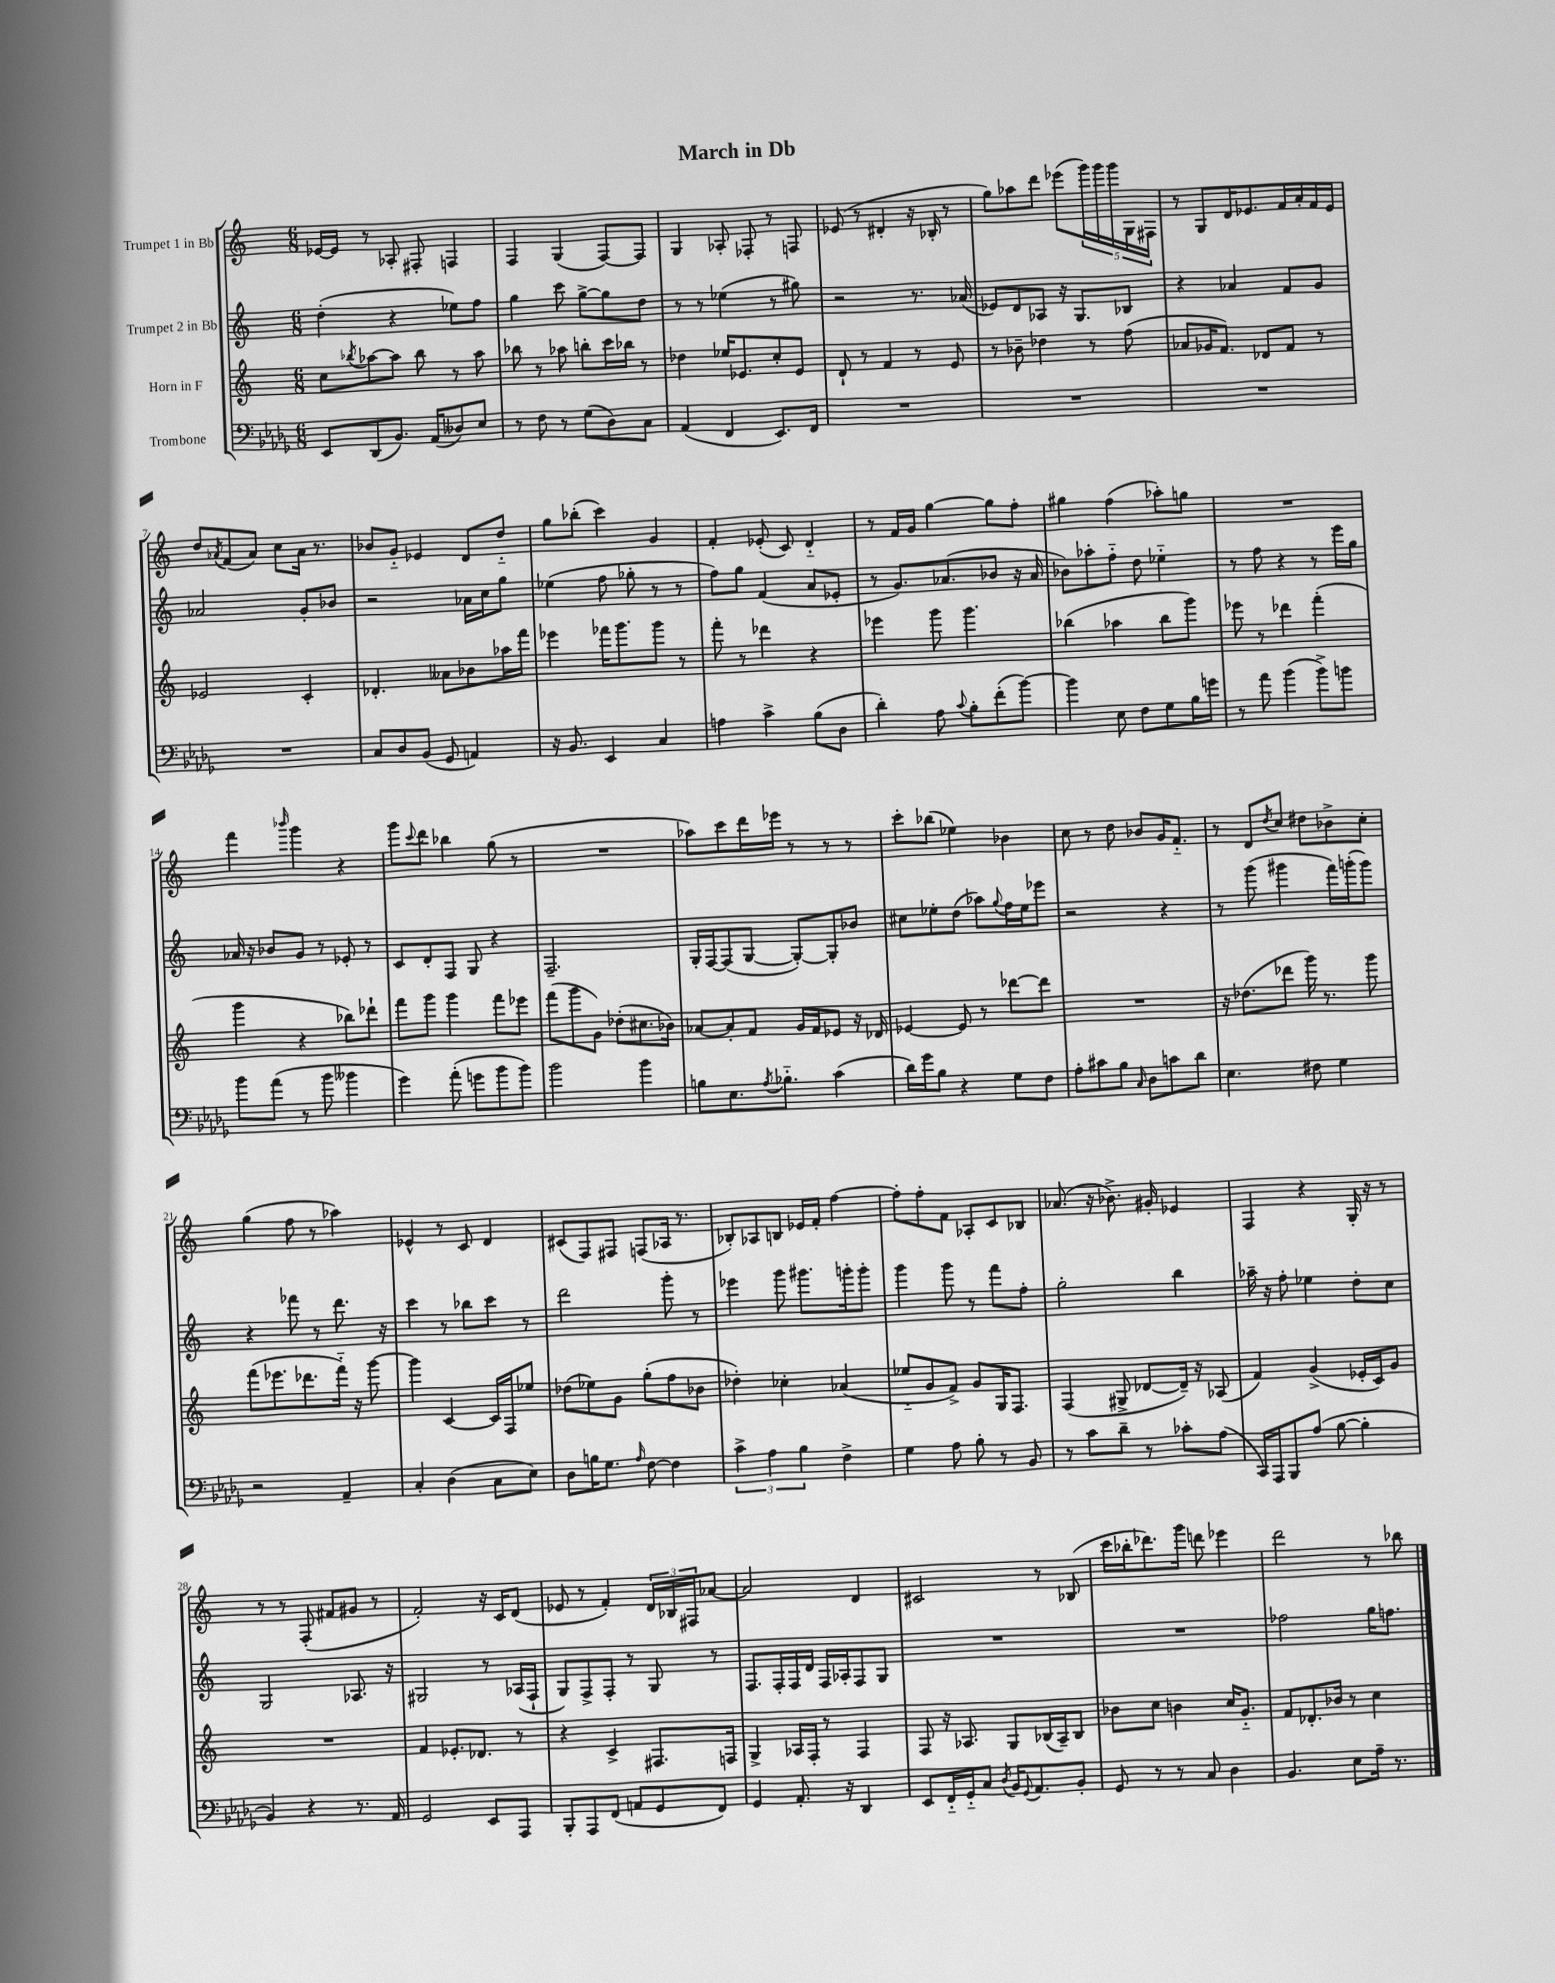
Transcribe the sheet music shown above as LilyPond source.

\header { title = "March in Db" }
<<
\new StaffGroup <<
\new Staff = "s0" \with { instrumentName = "Trumpet 1 in Bb" } {
    \clef treble \key c \major \numericTimeSignature \time 6/8
    ees'16~ ees'16 r8 aes8-. fis8-. f4 |
    f4 g4( f8~) f8 |
    g4 aes8-. fes8-. r8 f8 |
    ees'8( r8 dis'4-. r16 bes16-. r8 |
    g''8) aes''8 d'''8 ees'''8( \tuplet 5/4 { g'''16) g'''16 g'''16 g16 fis16 } |
    r8 g8 d'16 ees'8. f'16 a'16-. f'16 ees'16 |
    d''8 \acciaccatura { aes'8 } f'8( aes'8) c''8 aes'16 r8. |
    bes'8 g'8-_ ees'4 d'8 d''8-_ |
    g''8 bes''8-.( c'''4) g'4 |
    f'4-. ees'8-.( c'8) d'4-_ |
    r8 f'16 g'16 g''4~ g''8 f''8-. |
    gis''4 f''4( aes''8-.) g''8 |
    R2. |
    f'''4 \grace { bes'''16 } g'''4 r4 |
    g'''8 \appoggiatura { c'''8 } d'''8 bes''4 g''8( r8 |
    R2. |
    aes''8) c'''8 d'''16 ees'''16 r8 r8 r8 |
    c'''8-. bes''8( ees''4) bes'4 |
    c''8 r8 d''8 bes'8 g'16 f'8.-_ |
    r8 d'8 \acciaccatura { d''8 } c''8 dis''8 bes'8-> c''8-. |
    g''4( f''8 r8 aes''4) |
    ees'4-^ r8 c'8 d'4 |
    cis'8( f8) fis8 f8( aes16 r8. |
    bes8-.) aes8 b8 ees'16 f'16-. f''4~ |
    f''8-. f''8-. f'8 aes8-. c'8 bes8 |
    aes'8.( r16 bes'8.->) gis'16-. ees'4 |
    f4 r4 g16-. r16 r8 |
    r8 r8 f8-.( fis'8 gis'8 r8 |
    f'2-.) r16 c'16 d'8( |
    ees'8 r8 f'4-.) \tuplet 3/2 { d'16 bes16 fis16 } aes'8~ |
    aes'2 d'4 |
    cis'2 r8 bes8( |
    c'''16 bes''16-. des'''8.) g'''16 d'''8 ees'''4 |
    d'''2 r8 bes''8 \bar "|." |
}
\new Staff = "s1" \with { instrumentName = "Trumpet 2 in Bb" } {
    \clef treble \key c \major \numericTimeSignature \time 6/8
    d''4-.( r4 ees''8) f''8 |
    g''4 c'''8 g''8~-> g''8 d''8 |
    r8 r8 ees''4( r8 gis''8) |
    r2 r8. aes'16( |
    ees'8) d'8 aes8 r16 g8. bes8 |
    r4 aes'4 f'8 g'8 |
    aes'2 g'8-. bes'8 |
    r2 aes'16 c''16 g''8 |
    ees''4( f''8 ges''8-. r8 r8 |
    f''8) g''8 f'4( a'8 ees'8-. |
    r8 g'8.) aes'8.( bes'8 r16 aes'16 |
    bes'8) aes''8-. f''8-_ d''8 ees''4-_ |
    r8 f''8 r4 r8 e'''16 g''16 |
    aes'16 r16 bes'8 g'8 r8 ees'8-. r8 |
    c'8 d'8-. f8 g8 r4 |
    f2.-- |
    g16-. f16~ f8( g8~ g8~-.) g8-. bes'8 |
    cis''8 ees''8-. d''8( aes''8) \appoggiatura { g''8 } f''16 ees''16 ees'''8 |
    r2 r4 |
    r8 g'''8( gis'''4 f'''16) g'''16-.( g'''8) |
    r4 fes'''8 r8 d'''8. r16 |
    c'''4 r8 bes''8 c'''8 r8 |
    d'''2 g'''8-. r8 |
    ees'''4 g'''8 gis'''8. g'''16-. g'''8-. |
    g'''4 g'''8 r8 f'''8 f''8-. |
    g''2-. b''4 |
    aes''16-- r16 f''8-. ees''4 d''8-. c''8 |
    g2 aes8. r16 |
    gis2 r8 aes16( f16-! |
    g8) f8-> f8-. r8 g8 r8 |
    f8. f16-. f16 d'16 f16 aes16-. f8 g8 |
    R2. |
    R2. |
    fes''2 g''16 f''8. \bar "|." |
}
\new Staff = "s2" \with { instrumentName = "Horn in F" } {
    \clef treble \key c \major \numericTimeSignature \time 6/8
    c''8 \acciaccatura { bes''8 } aes''8~ aes''8 bes''8 r8 aes''8 |
    bes''8 r8 aes''8 b''8-. c'''16 bes''16 r8 |
    des''4 ees''16 ees'8. c''8-. ees'8 |
    d'8-! r8 f'4 r8 e'8 |
    r8 bes'8-- des''4 r8 f''8( |
    aes'8 ges'16 f'8.) des'8 f'8 r8 |
    ees'2 c'4-. |
    des'4.-. aeses'8 bes'8 aes''16 f'''16 |
    ees'''4 fes'''16 g'''8. g'''8 r8 |
    f'''8-. r8 des'''4 r4 |
    ees'''4 g'''8 g'''4. |
    bes''4( aes''4 bes''8 g'''8) |
    ees'''8 r8 des'''4 f'''4-.( |
    g'''4 r4 bes''8) des'''8-! |
    f'''8 g'''8 g'''4 f'''8 ees'''8 |
    f'''8( g'''8 g'8) des''8-.( cis''8. bes'16) |
    aes'8~ aes'8-. f'8 g'16 f'16 ees'8 r16 des'16 |
    ees'4~ ees'8 r8 des'''8~ des'''8 |
    R2. |
    r16 des''8.( des'''8 g'''16) r8. g'''8 |
    f'''8( ees'''8. des'''8. f'''16-_) r16 g'''8~ |
    g'''4 c'4~ c'16 f16 ees''8 |
    des''8( ees''8) g'8 g''8-.( f''8 bes'8 |
    des''4-.) ces''4-. aes'4( |
    ees''8-_ g'8 f'8->) g'8 g16 f8. |
    f4( gis8-> des'8~ des'16--) r16 aes8( |
    f'4) g'4->( ees'16-. c'16) g'8 |
    R2. |
    f'4 ees'8.-. des'8. r8 |
    r4 c'4-> fis8. f16 |
    g4-> aes16 f16-. r8 f4 |
    f8 r16 aes8. g8 bes16( aes16--) bes8 |
    bes'8 c''8 b'4 c''16 g'8.-_ |
    f'8 des'8.-. bes'16 r8 c''4 \bar "|." |
}
\new Staff = "s3" \with { instrumentName = "Trombone" } {
    \clef bass \key des \major \numericTimeSignature \time 6/8
    ees,8 des,8( bes,8.) aes,16( deses8) ees8 |
    r8 f8 r8 ges8( des8) c8 |
    aes,4( f,4 ees,8.) f,16 |
    R2. |
    R2. |
    R2. |
    R2. |
    c8 des8 bes,8( ges,8 a,4) |
    r16 bes,8. ees,4 c4 |
    a4 c'4-> bes8( des8 |
    des'4-.) aes8 \appoggiatura { c'8 } bes8-. f'8-.( bes'8~) |
    bes'4 ees8 f8 ges8 bes16 g'16 |
    r8 aes'8 bes'4( bes'8->) b'8 |
    bes'8 aes'8( r8 bes'8 beses'4 |
    ges'4) aes'8-.( g'8 bes'8 bes'8) |
    bes'2 bes'4 |
    b8 ees8. \acciaccatura { aes8 } bes8.-_ c'4( |
    des'16) ges'16 bes8 r4 ges8 f8 |
    aes8-. cis'8 bes8 \grace { c16 } des8 c'8 des'8 |
    ees4. fis8 ges4 |
    r2 aes,4-- |
    c4-. des4( c8 ees8) |
    des8 b16 ges8. \grace { aes16 } f8~ f4 |
    \tuplet 3/2 { c'4-> aes4 bes4 } f4-> |
    ges4 aes8 bes8-. r8 bes,8 |
    r8 c'8 des'8-- r8 ces'8-. aes8( |
    c,16) aes,,16 bes,,8 aes8( bes8~ bes4-. |
    bes,4) r4 r8. aes,16 |
    ges,2 ees,8 aes,,8 |
    bes,,8-. aes,,8 f,8( a,8 ges,8 f,8) |
    ges,4 aes,8.-. r16 des,4 |
    ees,8 f,16-_ ges,16-_ c8 \acciaccatura { des8 } bes,16 \appoggiatura { ges,8 } aes,8. bes,8-. |
    ges,8 r8 r8 c8 des4 |
    bes,4. ees8 aes16-- r8. \bar "|." |
}
>>
>>
